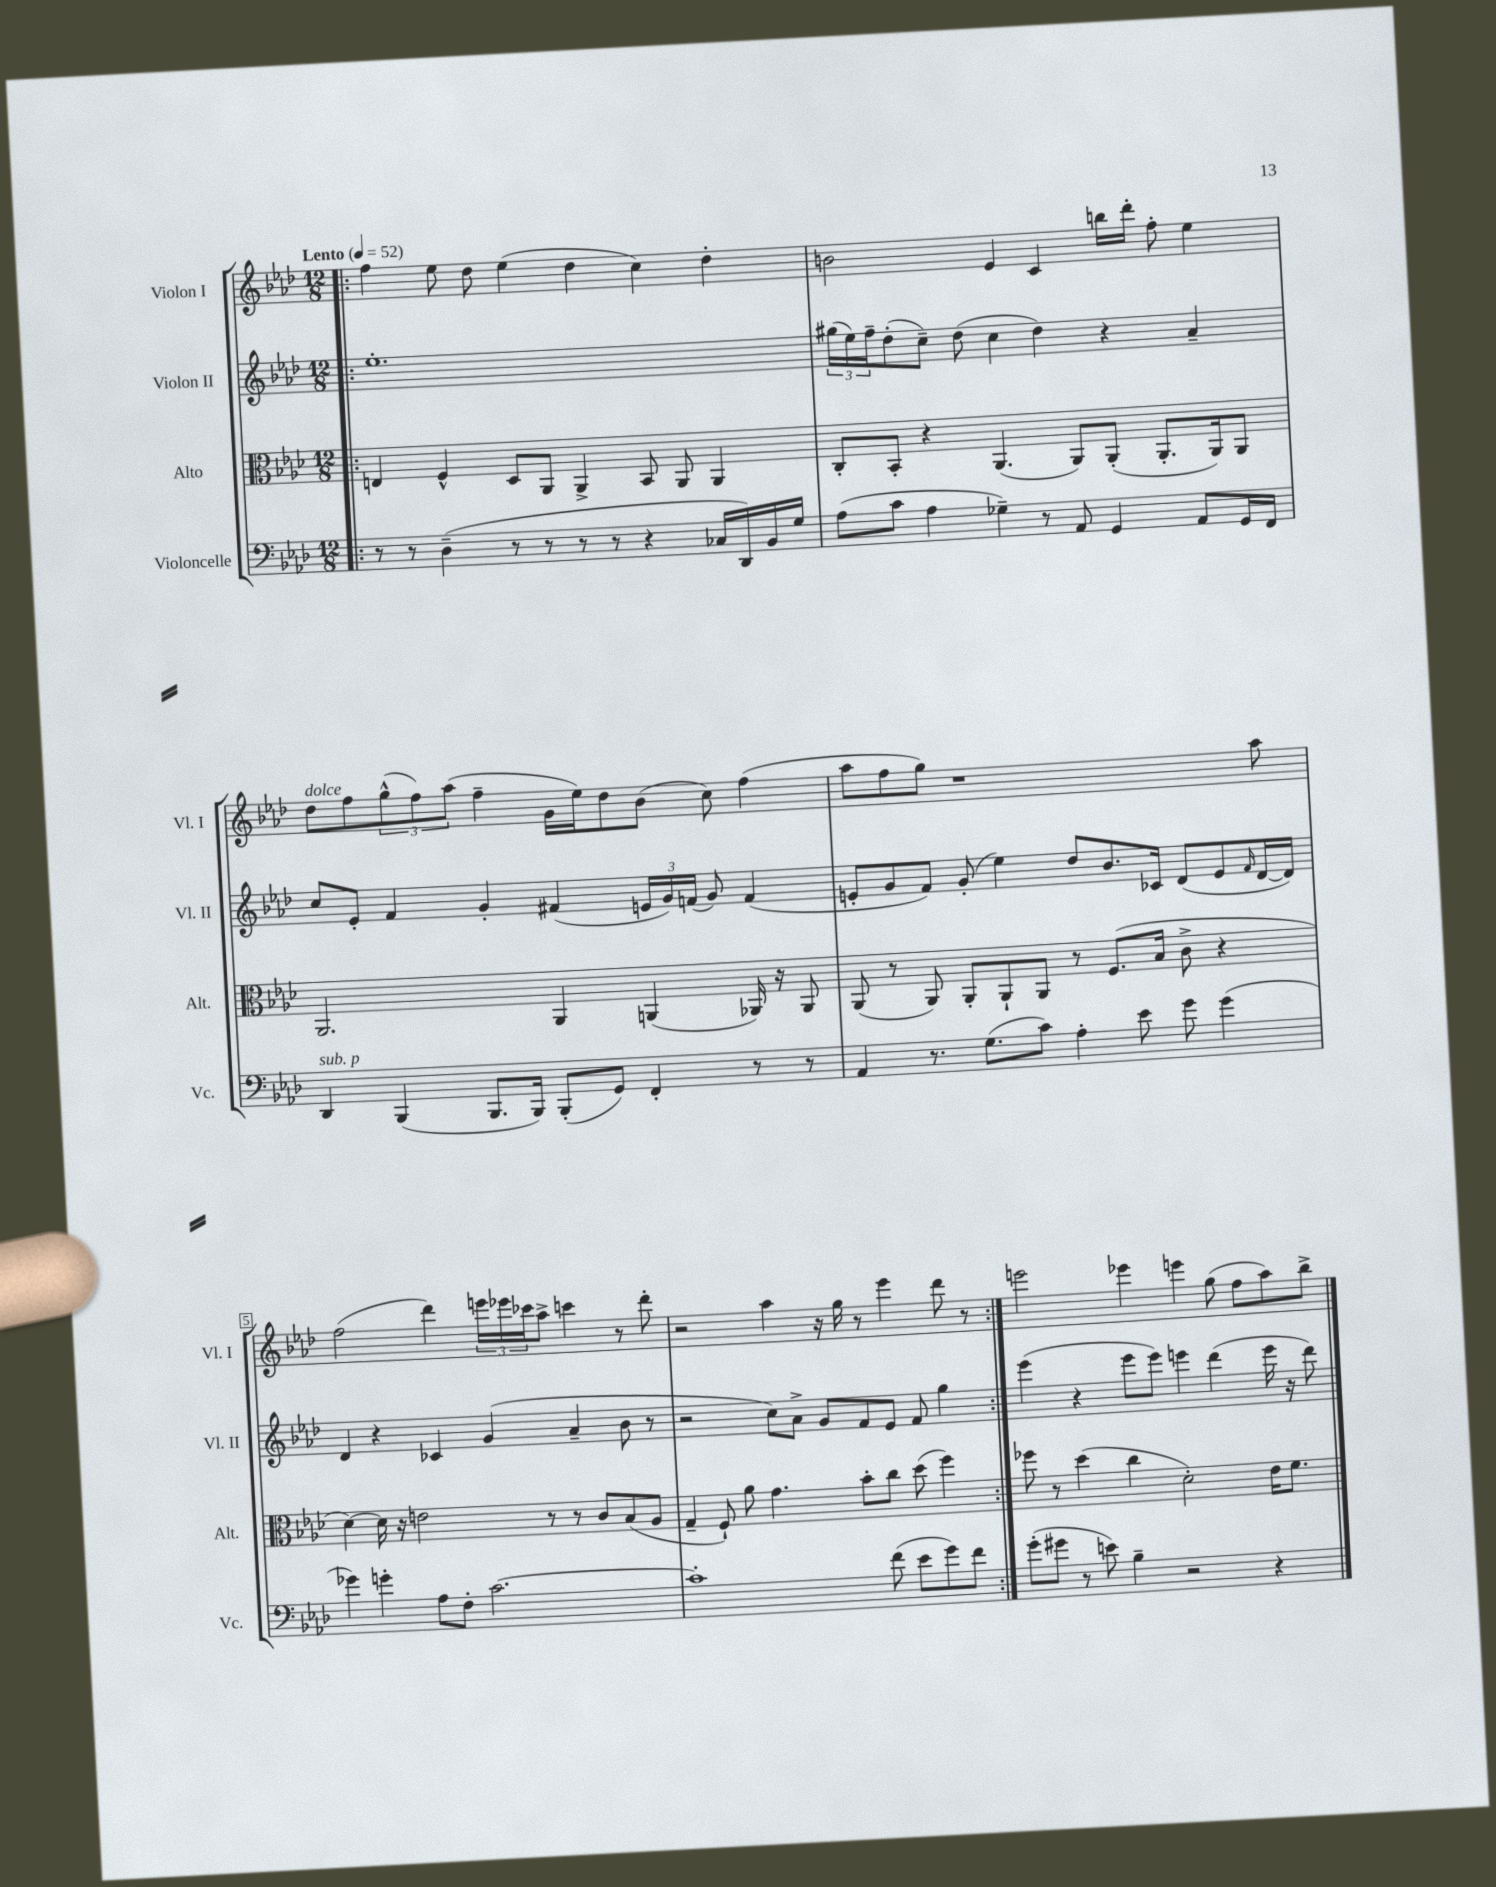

**kern	**kern	**kern	**kern
*part4	*part3	*part2	*part1
*staff4	*staff3	*staff2	*staff1
*I"Violoncelle	*I"Alto	*I"Violon II	*I"Violon I
*I'Vc.	*I'Alt.	*I'Vl. II	*I'Vl. I
*clefF4	*clefC3	*clefG2	*clefG2
*k[b-e-a-d-]	*k[b-e-a-d-]	*k[b-e-a-d-]	*k[b-e-a-d-]
*M12/8	*M12/8	*M12/8	*M12/8
*MM52	*MM52	*MM52	*MM52
=1!|:	=1!|:	=1!|:	=1!|:
!	!	!	!LO:TX:a:B:t=Lento
8r	4En/	1.ee-'	4ff\
8r	.	.	.
(4D-~\	4F^^/	.	8ee-\
.	.	.	8dd-\
8r	8D-/L	.	(4ee-\
8r	8AA-/J	.	.
8r	4AA-^/	.	4dd-\
8r	.	.	.
4r	8BB-/	.	4cc\)
.	8AA-/	.	.
16C-X/LL	4AA-/	.	4dd-'\
16DD-/)	.	.	.
16BB-/	.	.	.
16G/JJ	.	.	.
=2	=2	=2	=2
(8A-\L	8C'/L	(24gg#X\LL	2bn\
.	.	24ee-\)	.
.	.	24ff~\J	.
8c\J	8BB-'/J	(8dd-'\	.
4A-\	4r	8cc~\J)	.
.	.	(8dd-\	.
4G-X~\)	(4.AA-/	4cc\	4e-/
8r	.	4dd-\)	4c/
8AA-/	8AA-/L)	.	.
4GG/	(8AA-'/J	4r	16bbn\LL
.	.	.	16ddd-'\JJ
.	8.AA-'/L	.	8ff'\
8AA-/L	.	4a-~/	4ee-\
.	16AA-/k)	.	.
16GG/L	8AA-/J	.	.
16FF/JJ	.	.	.
!!LO:LB:g=z
=3	=3	=3	=3
!	!	!	!LO:TX:a:i:t=dolce
!LO:TX:a:i:t=sub. p	!	!	!
4DD-/	2.AA-/	8cc/L	8dd-\L
.	.	8e-'/J	8ff\
(4BBB-/	.	4f/	(12gg^^\
.	.	.	12ff\)
.	.	.	(12aa-\J
8.BBB-/L	.	4g'/	4ff~\
16BBB-/Jk)	.	.	.
(8BBB-'/L	4AA-/	(4f#X/	16g\LL
.	.	.	16ee-\J)
8GG/J)	.	.	8dd-\
4FF'/	(4AAn/	24en/LL	(8b-\J
.	.	24g/)	.
.	.	(24fn/JJ	.
.	.	8g/)	8cc\)
8r	16AA-X/)	(4f/	(4ff\
.	16r	.	.
8r	8AA-/	.	.
=4	=4	=4	=4
4AA-/	(8AA-/	8en'/L	8aa-\L
.	8r	8g/	8ff\
8.r	8AA-/)	8f/J)	8gg\J)
.	8AA-'/L	(8g'/	1r
(8.G\L	.	.	.
.	8AA-`/	4ee-\)	.
8c\J)	8AA-/J	.	.
4A-'\	8r	8dd-/L	.
.	(8.F/L	8.b-/	.
8e-\	.	.	.
.	16B-/Jk	16c-X/Jk	.
8g\	8c^\	(8d-/L	.
(4g\	4r	8e/	.
.	.	16qqf/	.
.	.	[16d-/L	8aa-\
.	.	16d-/JJ])	.
!!LO:LB:g=z
=5	=5	=5	=5
4g-X\)	[4d-\)	4d-/	(2ff\
4gn'\	16d-\]	4r	.
.	16r	.	.
.	2en\	.	.
8A-\L	.	4c-X/	4ddd-\)
8F'\J	.	.	.
[2.c\	.	(4g/	24eeen\LL
.	.	.	24eee-X\
.	.	.	24ccc-X\J
.	8r	.	8aa-^\J
.	8r	4a-~/	4cccn\
.	8c/L	.	.
.	(8B-/	8b-\	8r
.	8A-/J	8r	8ddd-'\
=6	=6	=6	=6
1c']	4G~/	2r	2r
.	8F`/)	.	.
.	8a-\	.	.
.	4.g\	8cc\L)	4aa-\
.	.	8a-^\J	.
.	.	8g/L	16r
.	.	.	16gg\
.	8b-'\L	8f/	8r
(8f\	8cc\J	8e-/J	4eee-\
8e-\L	(8dd-\	8f/	.
8g\)	4ff\)	4gg\	8ddd-\
8f\J	.	.	8r
=7:|!	=7:|!	=7:|!	=7:|!
(8g'\L	8ff-X\	(4eee-\	2eeen\
8g#X\J	8r	.	.
8r	(4dd-\	4r	.
8en\)	.	.	.
4B-~\	4cc\	8eee-\L	4eee-X\
.	.	8eee-\J)	.
2r	2d-'\)	4eeen\	4eeen\
.	.	(4ddd-\	(8gg\
.	.	.	8ff\L
4r	16e-\KL	16eee\	8aa-\)
.	8.f\J	16r	.
.	.	8ddd-\)	8bb-^\J
==	==	==	==
*-	*-	*-	*-
